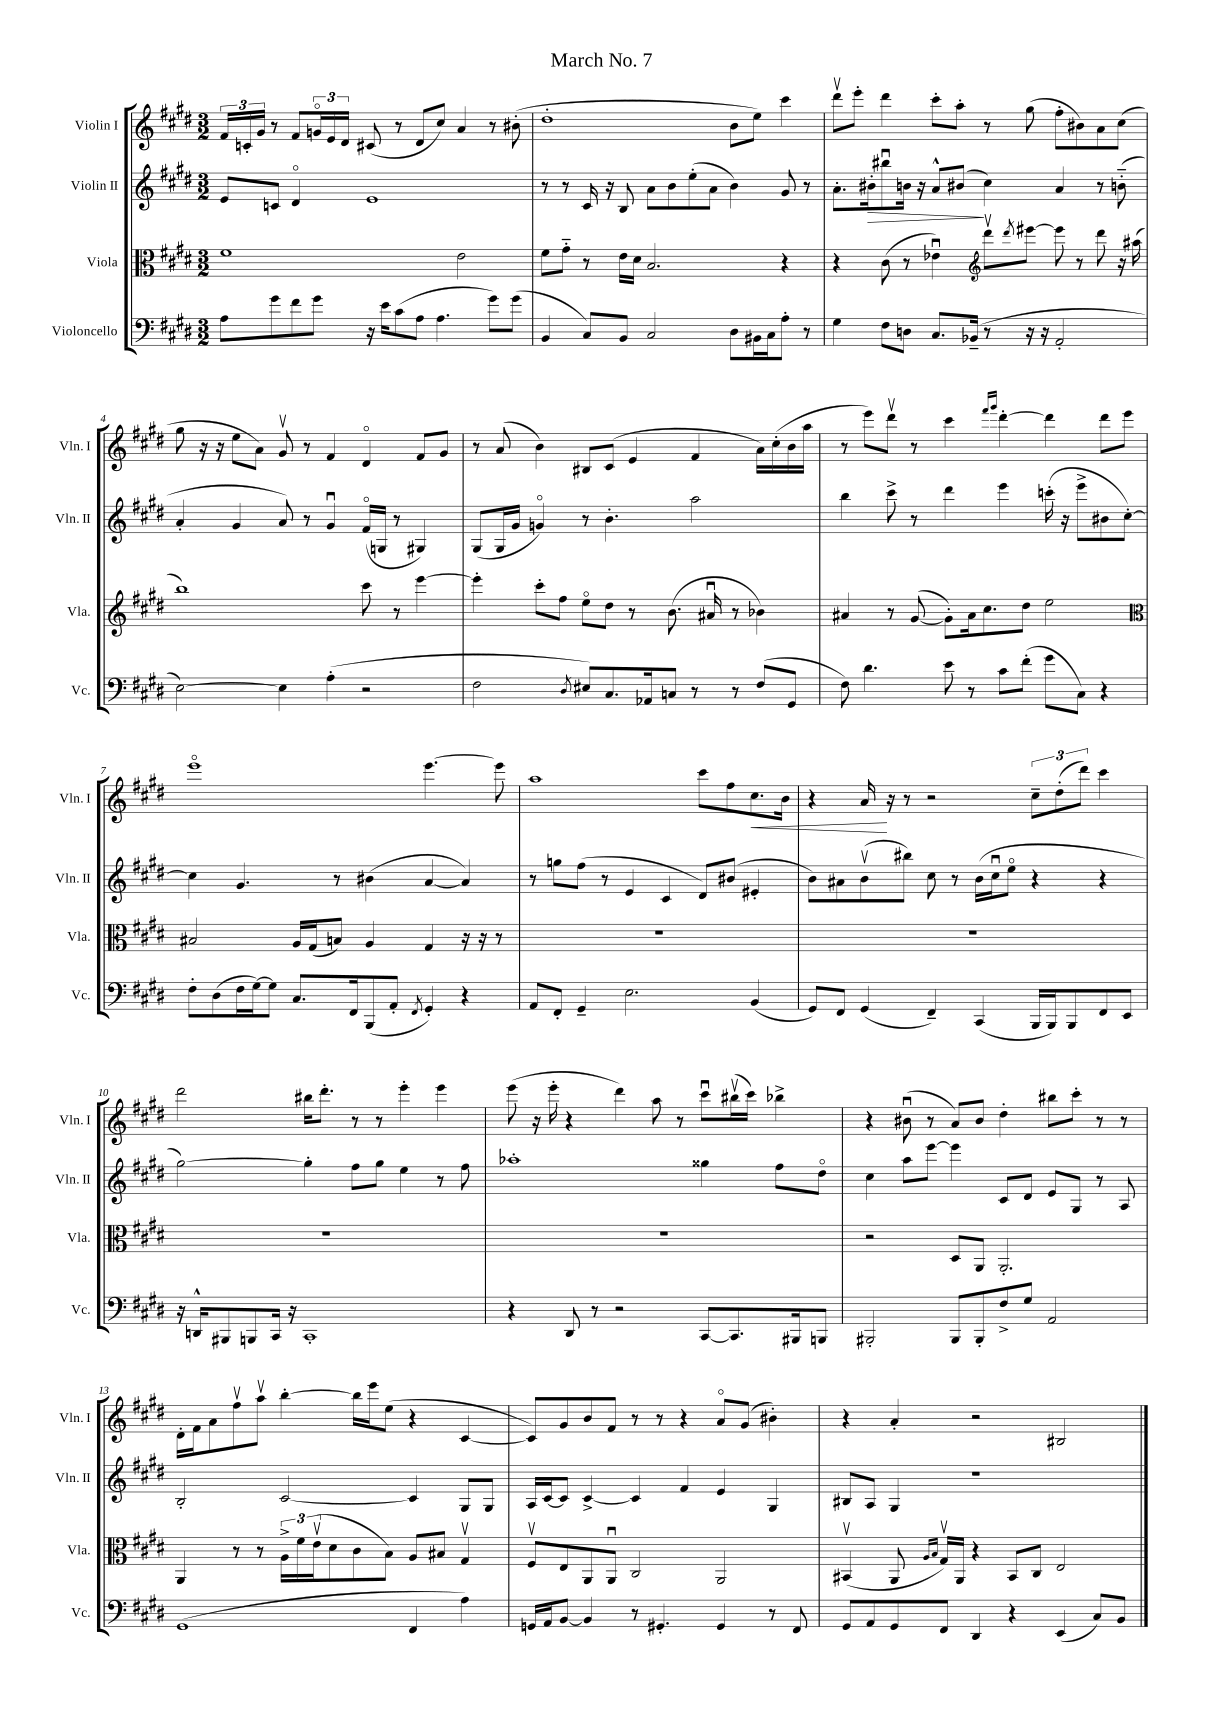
\header { title = "March No. 7" }
<<
\new StaffGroup <<
\new Staff = "s0" \with { instrumentName = "Violin I" shortInstrumentName = "Vln. I" } {
    \clef treble \key e \major \numericTimeSignature \time 3/2
    \tuplet 3/2 { fis'16 c'16-. gis'16 } r8 fis'8 \tuplet 3/2 { g'16\flageolet e'16 dis'16 } cis'8( r8 dis'8 cis''8) a'4 r8 bis'8-.( |
    dis''1-. b'8 e''8) cis'''4 |
    dis'''8\upbow e'''8-. dis'''4 cis'''8-. a''8-. r8 gis''8( fis''8-. bis'8) a'8 cis''8( |
    gis''8 r16 r16 e''8 a'8) gis'8\upbow r8 fis'4 dis'4\flageolet fis'8 gis'8 |
    r8 a'8( b'4) bis8 cis'8( e'4 fis'4 a'16) cis''16-.( b'16 a''16 |
    r8 e'''8) dis'''8\upbow r8 cis'''4 \grace { fis'''16 gis'''16 } dis'''4~-. dis'''4 dis'''8 e'''8 |
    e'''1\flageolet e'''4.~ e'''8 |
    a''1 cis'''8 fis''8 cis''8.\< b'16 |
    r4 a'16\! r16 r8 r2 \tuplet 3/2 { cis''8-- dis''8-.( dis'''8) } cis'''4 |
    dis'''2 bis''16 dis'''8.-. r8 r8 e'''4-. e'''4 |
    e'''8( r16 e'''16-. r4 dis'''4) a''8 r8 cis'''8\downbow bis''16\upbow( cis'''16) bes''4-> |
    r4 bis'8\downbow( r8 a'8) bis'8 dis''4-. bis''8 cis'''8-. r8 r8 |
    dis'16-. fis'16 a'8 fis''8\upbow a''8\upbow b''4~-. b''16 e'''16 e''8( r4 cis'4~ |
    cis'8) gis'8 b'8 fis'8 r8 r8 r4 a'8\flageolet gis'8( bis'4-.) |
    r4 a'4-. r2 bis2 \bar "|." |
}
\new Staff = "s1" \with { instrumentName = "Violin II" shortInstrumentName = "Vln. II" } {
    \clef treble \key e \major \numericTimeSignature \time 3/2
    e'8 c'8 dis'4\flageolet e'1 |
    r8 r8 cis'16 r16 b8 a'8 b'8 e''8-.( a'8 b'4) gis'8 r8 |
    a'8.-. bis'16-.\> bis''8\downbow b'16 r16 a'8-^ bis'8\!( cis''4) a'4 r8 b'8-_( |
    a'4-. gis'4 a'8) r8 gis'4\downbow fis'16\flageolet( g16 r8 gis4) |
    gis8( gis16 gis'16 g'4\flageolet) r8 b'4.-. a''2 |
    b''4 cis'''8-> r8 dis'''4 e'''4 c'''16-.( r16 e'''8-> bis'8 cis''8~-.) |
    cis''4 gis'4. r8 bis'4( a'4~ a'4) |
    r8 g''8 fis''8( r8 e'4 cis'4 dis'8) bis'8( eis'4-. |
    b'8) ais'8 b'8\upbow( bis''8) cis''8 r8 b'16( cis''16\downbow e''8\flageolet r4 r4 |
    gis''2~) gis''4-. fis''8 gis''8 e''4 r8 fis''8 |
    aes''1-. gisis''4 fis''8 dis''8\flageolet |
    cis''4 a''8 e'''8~ e'''4 cis'8 dis'8 e'8 gis8 r8 a8 |
    b2-. cis'2~ cis'4 gis8 gis8 |
    a16 cis'16~ cis'8 cis'4~-> cis'4 fis'4 e'4 gis4 |
    bis8 a8 gis4 r1 \bar "|." |
}
\new Staff = "s2" \with { instrumentName = "Viola" shortInstrumentName = "Vla." } {
    \clef alto \key e \major \numericTimeSignature \time 3/2
    fis'1 e'2 |
    fis'8 gis'8-_ r8 e'16 dis'16 b2. r4 |
    r4 cis'8( r8 ees'4\downbow) \clef treble dis'''8\upbow \acciaccatura { dis'''8 } eis'''8~ eis'''8 r8 dis'''8 r16 ais''16( |
    b''1) cis'''8 r8 e'''4~ |
    e'''4-. cis'''8-. fis''8 e''8\flageolet dis''8 r8 b'8.( ais'16\downbow r8 bes'4) |
    ais'4 r8 gis'8~( gis'8-.) ais'16 cis''8. dis''8 e''2 |
    \clef alto bis2 a16 gis16( b8) a4 gis4 r16 r16 r8 |
    R1. |
    R1. |
    R1. |
    R1. |
    r2 dis8 a,8 a,2.-. |
    a,4 r8 r8 \tuplet 3/2 { a16-> fis'16 e'16\upbow( } dis'8 cis'8 b8) a8 bis8 gis4\upbow |
    fis8\upbow e8 a,8 a,8\downbow cis2 a,2 |
    bis,4\upbow( a,8 \grace { a16 b16 } gis16\upbow) a,16 r4 bis,8 cis8 e2 \bar "|." |
}
\new Staff = "s3" \with { instrumentName = "Violoncello" shortInstrumentName = "Vc." } {
    \clef bass \key e \major \numericTimeSignature \time 3/2
    a8 gis'8 fis'8 gis'8 r16 e'16 cis'8( a8 a4. gis'8) gis'8( |
    b,4 cis8) b,8 cis2 dis8 bis,16 cis16 a8-. r8 |
    gis4 fis8 d8 cis8. bes,16--( r8 r16 r16 a,2-. |
    e2~) e4 a4-.( r2 |
    fis2 \acciaccatura { dis8 } eis8) cis8. aes,16 c8 r8 r8 fis8( gis,8 |
    fis8) dis'4. e'8 r8 cis'8 fis'8-.( gis'8 cis8) r4 |
    fis8-. dis8( fis16 gis16~) gis8 cis8. fis,16 b,,8( a,8-. \acciaccatura { fis,8 } gis,4-.) r4 |
    a,8 fis,8-. gis,4-- e2. b,4( |
    gis,8) fis,8 gis,4( fis,4--) cis,4( b,,16 b,,16) b,,8 fis,8 e,8 |
    r16 d,16-^ bis,,8 b,,8 cis,16 r16 cis,1-. |
    r4 dis,8 r8 r2 cis,8~ cis,8. bis,,16 b,,8 |
    bis,,2-. bis,,8 bis,,8-. fis8-> gis8 a,2 |
    gis,1( fis,4 a4) |
    g,16 a,16 b,8~ b,4 r8 gis,4.-. gis,4 r8 fis,8 |
    gis,8 a,8 gis,8 fis,8 dis,4 r4 e,4( cis8) b,8 \bar "|." |
}
>>
>>
